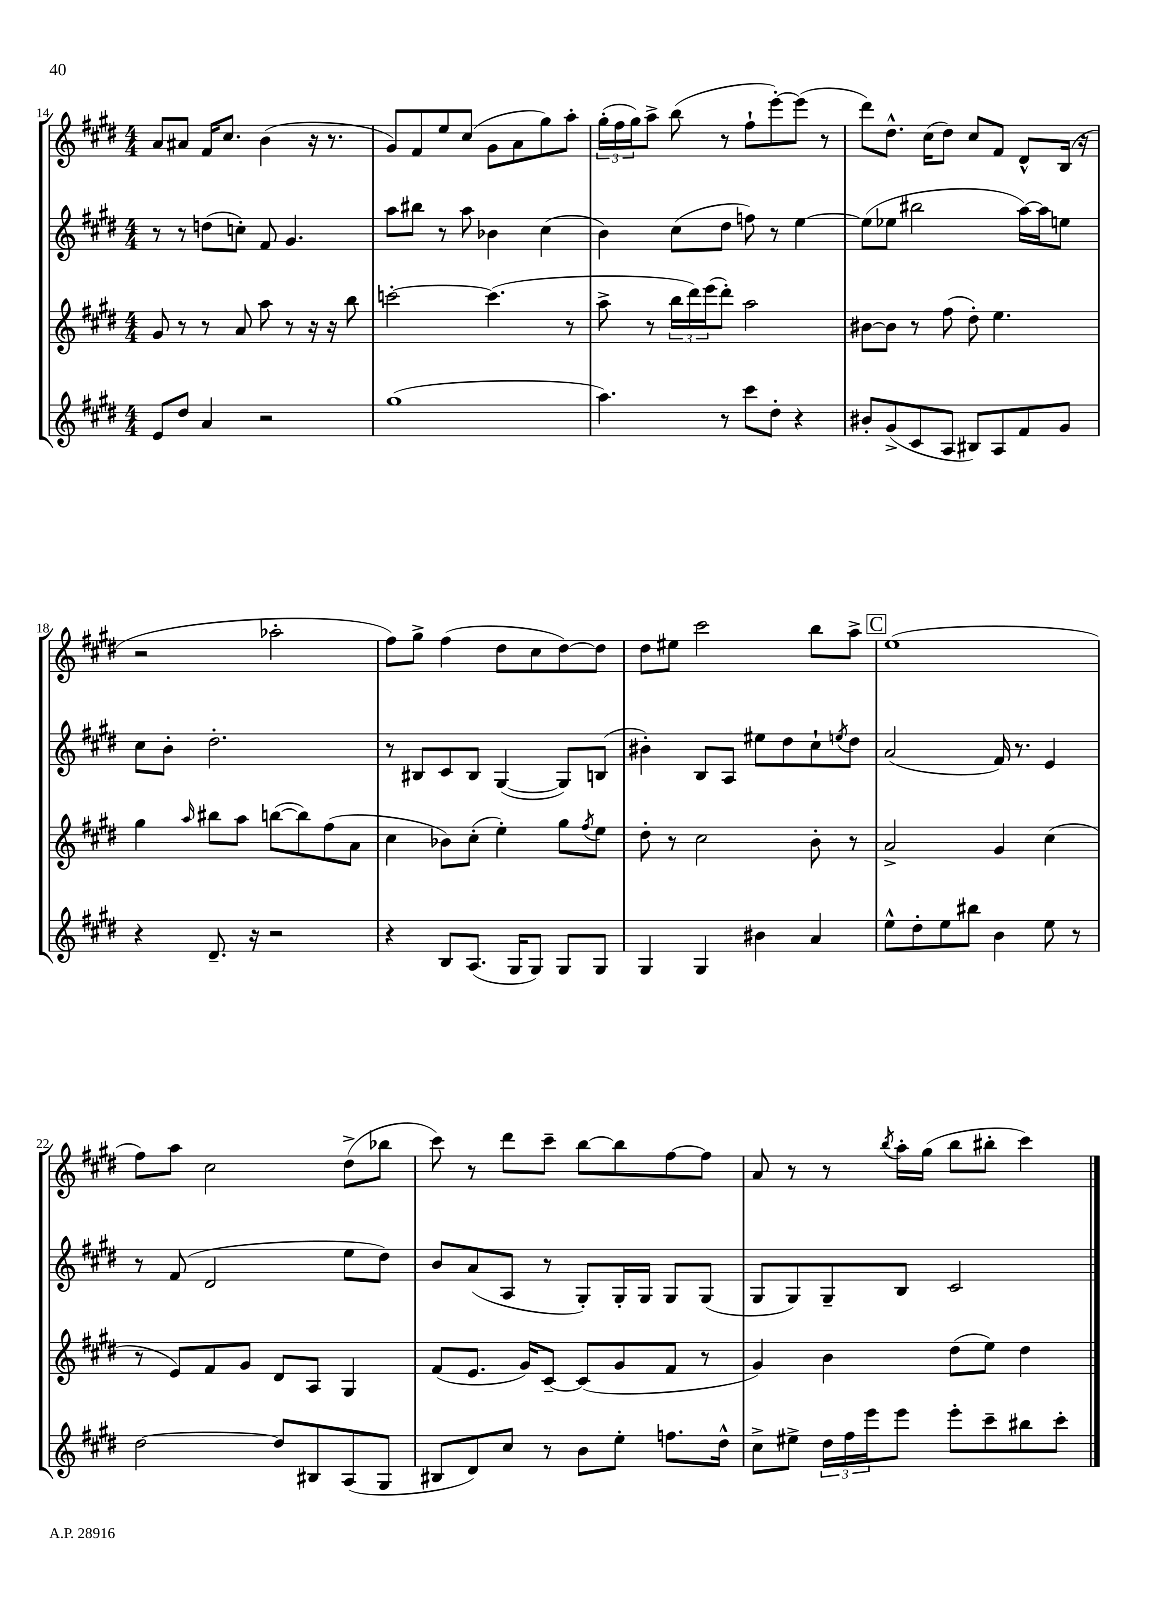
<<
\new StaffGroup <<
\new Staff = "s0" {
    \clef treble \key e \major \numericTimeSignature \time 4/4
    a'8 ais'8 fis'16 cis''8. b'4( r16 r8. |
    gis'8) fis'8 e''8 cis''8( gis'8 a'8 gis''8) a''8-. |
    \tuplet 3/2 { gis''16-.( fis''16 gis''16) } a''8-> b''8( r8 fis''8-! e'''8~-.) e'''8( r8 |
    dis'''8) dis''8.-^ cis''16( dis''8) cis''8 fis'8 dis'8-^ b16( r16 |
    r2 aes''2-. |
    fis''8) gis''8-> fis''4( dis''8 cis''8 dis''8~) dis''8 |
    dis''8 eis''8 cis'''2 b''8 a''8-> |
    \mark \markup { \box "C" } e''1( |
    fis''8) a''8 cis''2 dis''8->( bes''8 |
    cis'''8) r8 dis'''8 cis'''8-- b''8~ b''8 fis''8~ fis''8 |
    a'8 r8 r8 \acciaccatura { b''8 } a''16-. gis''16( b''8 bis''8-. cis'''4) \bar "|." |
}
\new Staff = "s1" {
    \clef treble \key e \major \numericTimeSignature \time 4/4
    r8 r8 d''8( c''8-.) fis'8 gis'4. |
    a''8 bis''8 r8 a''8 bes'4 cis''4( |
    b'4) cis''8( dis''8 f''8) r8 e''4~ |
    e''8( ees''8 bis''2 a''16~) a''16 e''8 |
    cis''8 b'8-. dis''2.-. |
    r8 bis8 cis'8 bis8 gis4~( gis8) b8( |
    bis'4-.) b8 a8 eis''8 dis''8 cis''8-! \acciaccatura { e''8 } dis''8 |
    \mark \markup { \box "C" } a'2( fis'16) r8. e'4 |
    r8 fis'8( dis'2 e''8 dis''8) |
    b'8 a'8( a8 r8 gis8-.) gis16-. gis16 gis8 gis8( |
    gis8 gis8) gis8-- b8 cis'2 \bar "|." |
}
\new Staff = "s2" {
    \clef treble \key e \major \numericTimeSignature \time 4/4
    gis'8 r8 r8 a'8 a''8 r8 r16 r16 b''8 |
    c'''2~-. c'''4.( r8 |
    a''8-> r8 \tuplet 3/2 { b''16 dis'''16) e'''16( } dis'''8-.) a''2 |
    bis'8~ bis'8 r8 fis''8( dis''8-.) e''4. |
    gis''4 \grace { a''16 } bis''8 a''8 b''8~( b''8) fis''8( a'8 |
    cis''4 bes'8) cis''8-.( e''4-.) gis''8 \acciaccatura { fis''8 } e''8 |
    dis''8-. r8 cis''2 b'8-. r8 |
    \mark \markup { \box "C" } a'2-> gis'4 cis''4( |
    r8 e'8) fis'8 gis'8 dis'8 a8 gis4 |
    fis'8( e'8. gis'16) cis'8~-- cis'8( gis'8 fis'8 r8 |
    gis'4) b'4 dis''8( e''8) dis''4 \bar "|." |
}
\new Staff = "s3" {
    \clef treble \key e \major \numericTimeSignature \time 4/4
    e'8 dis''8 a'4 r2 |
    gis''1( |
    a''4.) r8 cis'''8 dis''8-. r4 |
    bis'8-. gis'8->( cis'8 a8 bis8) a8 fis'8 gis'8 |
    r4 dis'8.-- r16 r2 |
    r4 b8 a8.( gis16 gis8) gis8 gis8 |
    gis4 gis4 bis'4 a'4 |
    \mark \markup { \box "C" } e''8-^ dis''8-. e''8 bis''8 b'4 e''8 r8 |
    dis''2~ dis''8 bis8 a8( gis8 |
    bis8 dis'8) cis''8 r8 b'8 e''8-. f''8. dis''16-^ |
    cis''8-> eis''8-> \tuplet 3/2 { dis''16 fis''16 e'''16 } e'''8 e'''8-. cis'''8-- bis''8 cis'''8-. \bar "|." |
}
>>
>>
\layout { \context { \Score currentBarNumber = #14 } }
